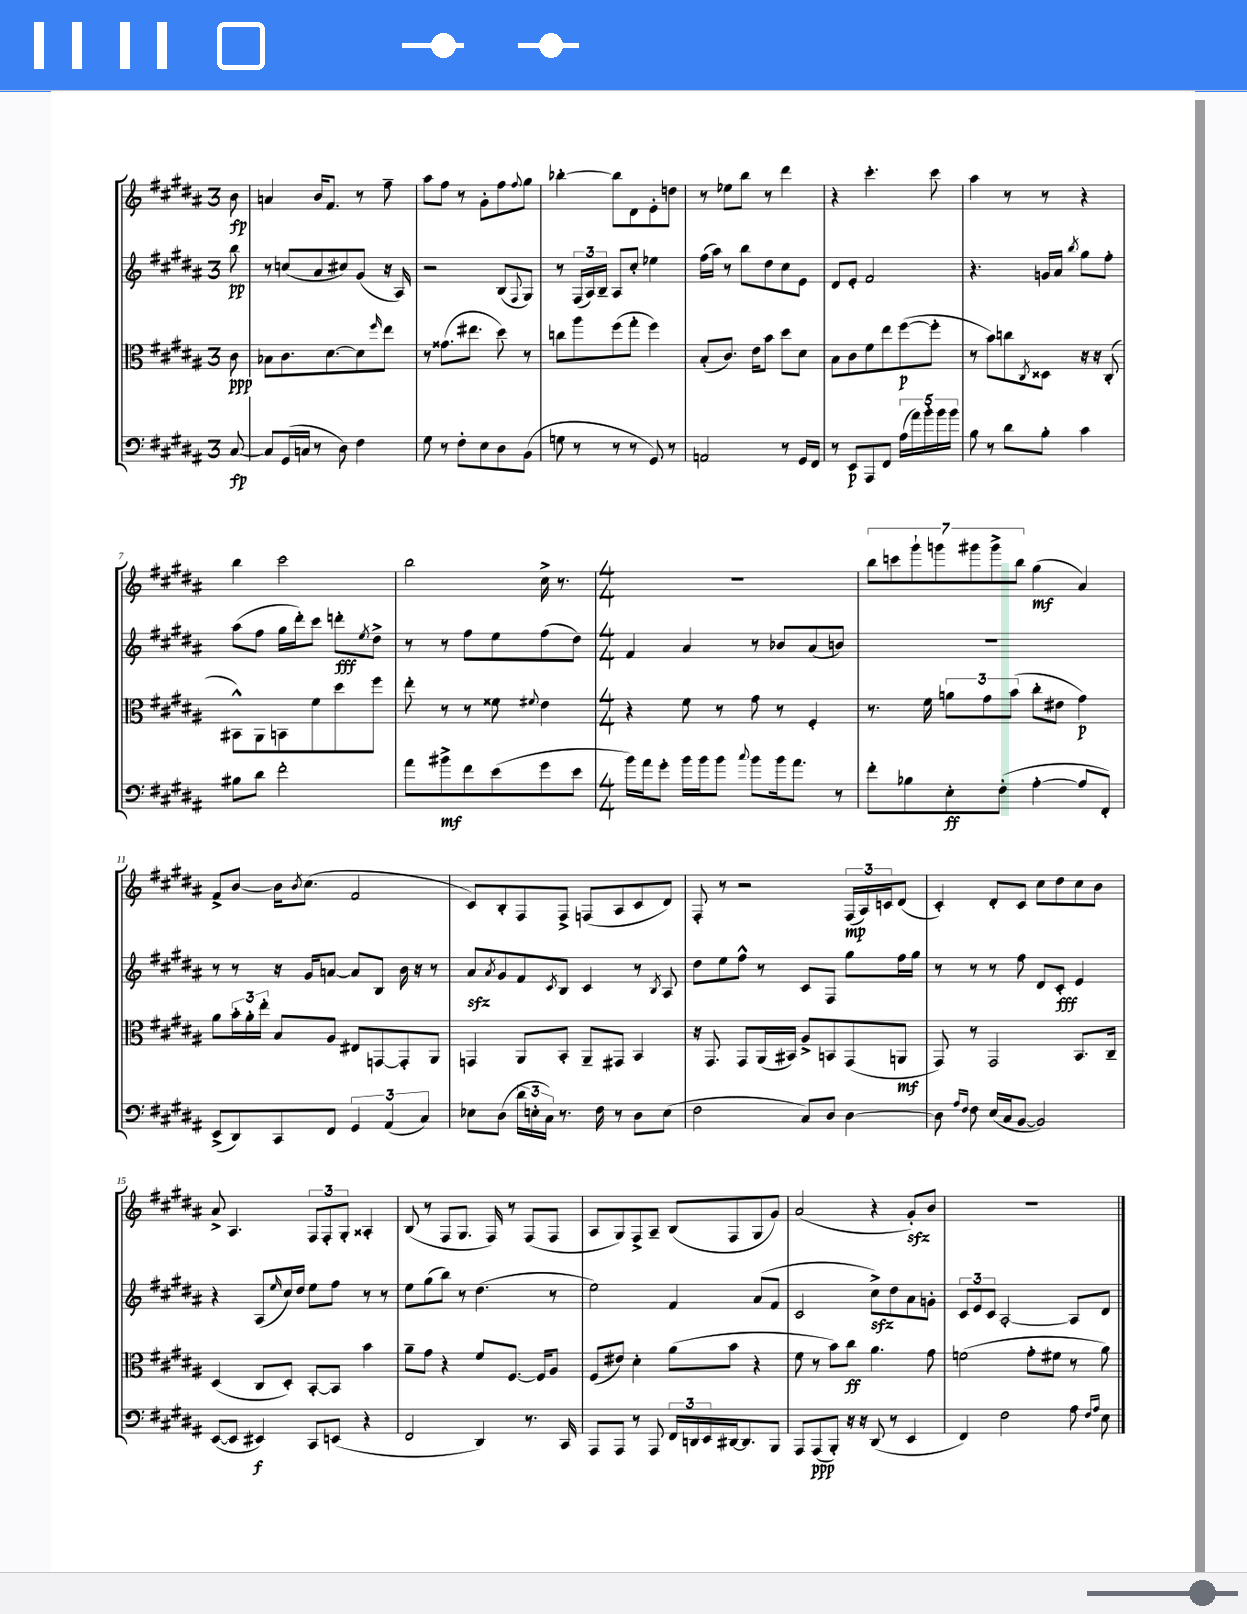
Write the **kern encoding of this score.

**kern	**kern	**kern	**kern
*staff4	*staff3	*staff2	*staff1
*clefF4	*clefC3	*clefG2	*clefG2
*k[f#c#g#d#a#]	*k[f#c#g#d#a#]	*k[f#c#g#d#a#]	*k[f#c#g#d#a#]
*M3/4	*M3/4	*M3/4	*M3/4
[8C#	8c#	8bb	8b
=	=	=	=
8C#]	8B-	8r	4a
(16GG#	8.c#	(8cc	.
16C	.	.	.
8r	.	8a#	16b
.	[8.d#	.	8.f#
8D#)	.	8cc#)	.
4F#	8d#]	(8g#	8r
.	16qqff#	.	.
.	8ee	16r	8ff#~
.	.	16A#)	.
=	=	=	=
8G#	8r	2r	8aa#
8r	(8.g##	.	8ff#
8F#'	.	.	8r
.	8.ee#	.	.
8E	.	.	8g#'
8D#	8dd#)	(8B	8ff#
.	.	8qqF#	8qqff#
(8BB	8r	8G#)	8gg#
=	=	=	=
8G	8cc	8r	[4bb-'
8r	8aa#	(24F#	.
.	.	24A#)	.
.	.	24B~	.
8r	(8ff#	8A#	8bb-]
8r	8gg#'	8cc#'	8d#
8GG#)	4ff#)	4ee-	8e'
8r	.	.	8dd
=	=	=	=
2AA	(8B'	(16ff#	8r
.	.	16aa#)	.
.	8.c#)	8r	8ee-
.	.	8bb	8bb
.	16e	.	.
.	8b	8dd#	8r
8r	8dd#	8cc#	4ddd#
16GG#	8d#	8e	.
16FF#	.	.	.
=	=	=	=
8r	8B	8d#	4r
8EE	8c#	8e'	.
8AAA#	8f#	2f#	4.ccc#'
8FF#	8ee	.	.
(20A#	([8ff#	.	.
20a#)	.	.	.
20b'	.	.	.
.	8ff#']	.	8ccc#
20b	.	.	.
20b	.	.	.
=	=	=	=
8B	8r	4.r	4aa#
8r	8b)	.	.
8d#	8cc	.	8r
.	8qC#	.	.
8B'	8D##	16g	8r
.	.	16a#	.
.	.	8qbb	.
4c#	16r	8gg#	4r
.	16r	.	.
.	(8C#'	8ff#'	.
=	=	=	=
8B#	8BB#^^)	(8aa#	4bb
8d#	8AA#	8ff#	.
2f#'	8BB	16gg#	2ccc#
.	.	16ddd#')	.
.	8f#	8ccc#	.
.	8dd#	8ddd'	.
.	.	8qee	.
.	8ff#	8dd#^	.
=	=	=	=
8a#	8ee'	8r	2bb
8b#^	8r	8r	.
8f#	8r	8ff#	.
(8e	8f##	8ee	.
.	8qqf#	.	.
8g#	4e	(8ff#	16cc#^
.	.	.	8.r
8e	.	8dd#)	.
=	=	=	=
*M4/4	*M4/4	*M4/4	*M4/4
16b)	4r	4f#	1r
16a#	.	.	.
8g#'	.	.	.
16b	8f#	4a#	.
16b	.	.	.
8b	8r	.	.
8qqcc#	.	.	.
8b	8g#	8r	.
16b	8r	8b-	.
8.a#	.	.	.
.	4F#'	(8a#	.
8r	.	8b)	.
=	=	=	=
8f#'	8.r	1r	14bb
.	.	.	14ccc
8B-	.	.	.
.	.	.	14ggg#`
.	16f#	.	.
.	.	.	14ggg
8E'	12a	.	.
.	.	.	14ggg#
.	12g#	.	.
.	.	.	14ggg#^
(8F#'	.	.	.
.	(12b	.	.
.	.	.	14bb
[4A#'	8cc#'	.	(4gg#
.	8e#	.	.
8A#]	4g#)	.	4a#)
8FF#')	.	.	.
=	=	=	=
(8EE^	8a#	8r	8f#^
8DD#)	24b'	8r	[8b
.	24a#'	.	.
.	24ee'	.	.
8CC#	8B	16r	16b]
.	.	.	8qb
.	.	16g#	(8.cc#
8FF#	8A#	[8a	.
6GG#	8E#	8a]	2f#
.	[8GG	8B	.
(6AA#	.	.	.
.	8GG']	16b	.
.	.	16r	.
6C#)	.	.	.
.	8AA#	8r	.
=	=	=	=
8E-	4GG	8a#	8c#)
.	.	8qa#	.
(8D#	.	8g#	8B'
24d#	8AA#	8f#	8F#
24E'	.	.	.
24C#)	.	.	.
.	.	8qc#	.
8.r	8BB'	8B	8F#^
.	8AA#~	4c#	(8F
16F#	.	.	.
8r	8GG#	.	8A#
8D#	4BB	8r	8c#
.	.	8qB	.
(8E	.	8A#	8d#)
=	=	=	=
2F#	16r	8dd#	8F#'
.	8.GG#	.	.
.	.	8ee	8r
.	8GG#	8ff#^^	2r
.	(16AA#	8r	.
.	16BB#)	.	.
8C#)	8A#^	8c#	.
8D#	8BB	8F#	.
[4D#	(8GG#	8gg#	(24F#
.	.	.	24A#)
.	.	.	24c
.	8AA	16ff#	(8d#
.	.	16gg#	.
=	=	=	=
8D#]	8GG#)	8r	4c#')
16qqA#	.	.	.
16qqF#	.	.	.
8F#	8r	8r	.
(16E	2GG#	8r	8d#'
16C#	.	.	.
[8BB	.	8ff#	8c#
2BB])	.	8d#	8cc#
.	.	8c#'	8dd#
.	8.BB	4e	8cc#
.	.	.	8b
.	16C#~	.	.
=	=	=	=
([8EE	(4D#	4r	8a#^
8EE]	.	.	4.A#
4EE#)	8C#	(8A#	.
.	.	16qqee	.
.	8D#')	16cc#)	.
.	.	16dd#	.
8CC#	[8BB'	8ee	12F#
.	.	.	12F#'
(8EE	8BB]	8ff#	.
.	.	.	12G#'
4r	4b	8r	4A##'
.	.	8r	.
=	=	=	=
2FF#	8a#~	8ee	(8B
.	8g#	(8gg#	8r
.	4r	8bb)	8F#
.	.	8r	8.G#
4DD#)	8f#	(4.dd#	.
.	.	.	16F#)
.	[8.F#	.	8r
8.r	.	.	(8F#
.	16F#]	.	.
.	8A#	8r	8F#
16CC#	.	.	.
=	=	=	=
8AAA#	(8F#	2ee)	8A#
8AAA#	8e#)	.	8G#)
8r	4d#'	.	8F#^
8AAA#	.	.	8A#~
24FF#	(8a#	4f#	(8B
24DD	.	.	.
24EE	.	.	.
[16DD#	8b	.	8F#
8.DD#]	.	.	.
.	4r	(8a#	8G#
8BBB	.	8f#	8g#)
=	=	=	=
8AAA#	8f#	2c#	(2a#
(8AAA#	8r	.	.
8BBB')	8b)	.	.
16r	8cc#	.	.
16r	.	.	.
(8DD#	4.a#	8cc#^)	4r
8r	.	8dd#	.
4EE	.	8a#	8g#')
.	8g#	8g'	8b
=	=	=	=
4FF#)	(2f	12c#	1r
.	.	12e	.
.	.	12c#	.
2F#	.	[2A#'	.
.	8g#'	.	.
.	8f#	.	.
8A#	8r	8A#]	.
16qqF#	.	.	.
16qqA#	.	.	.
8E	8a#)	8d#	.
==	==	==	==
*-	*-	*-	*-
